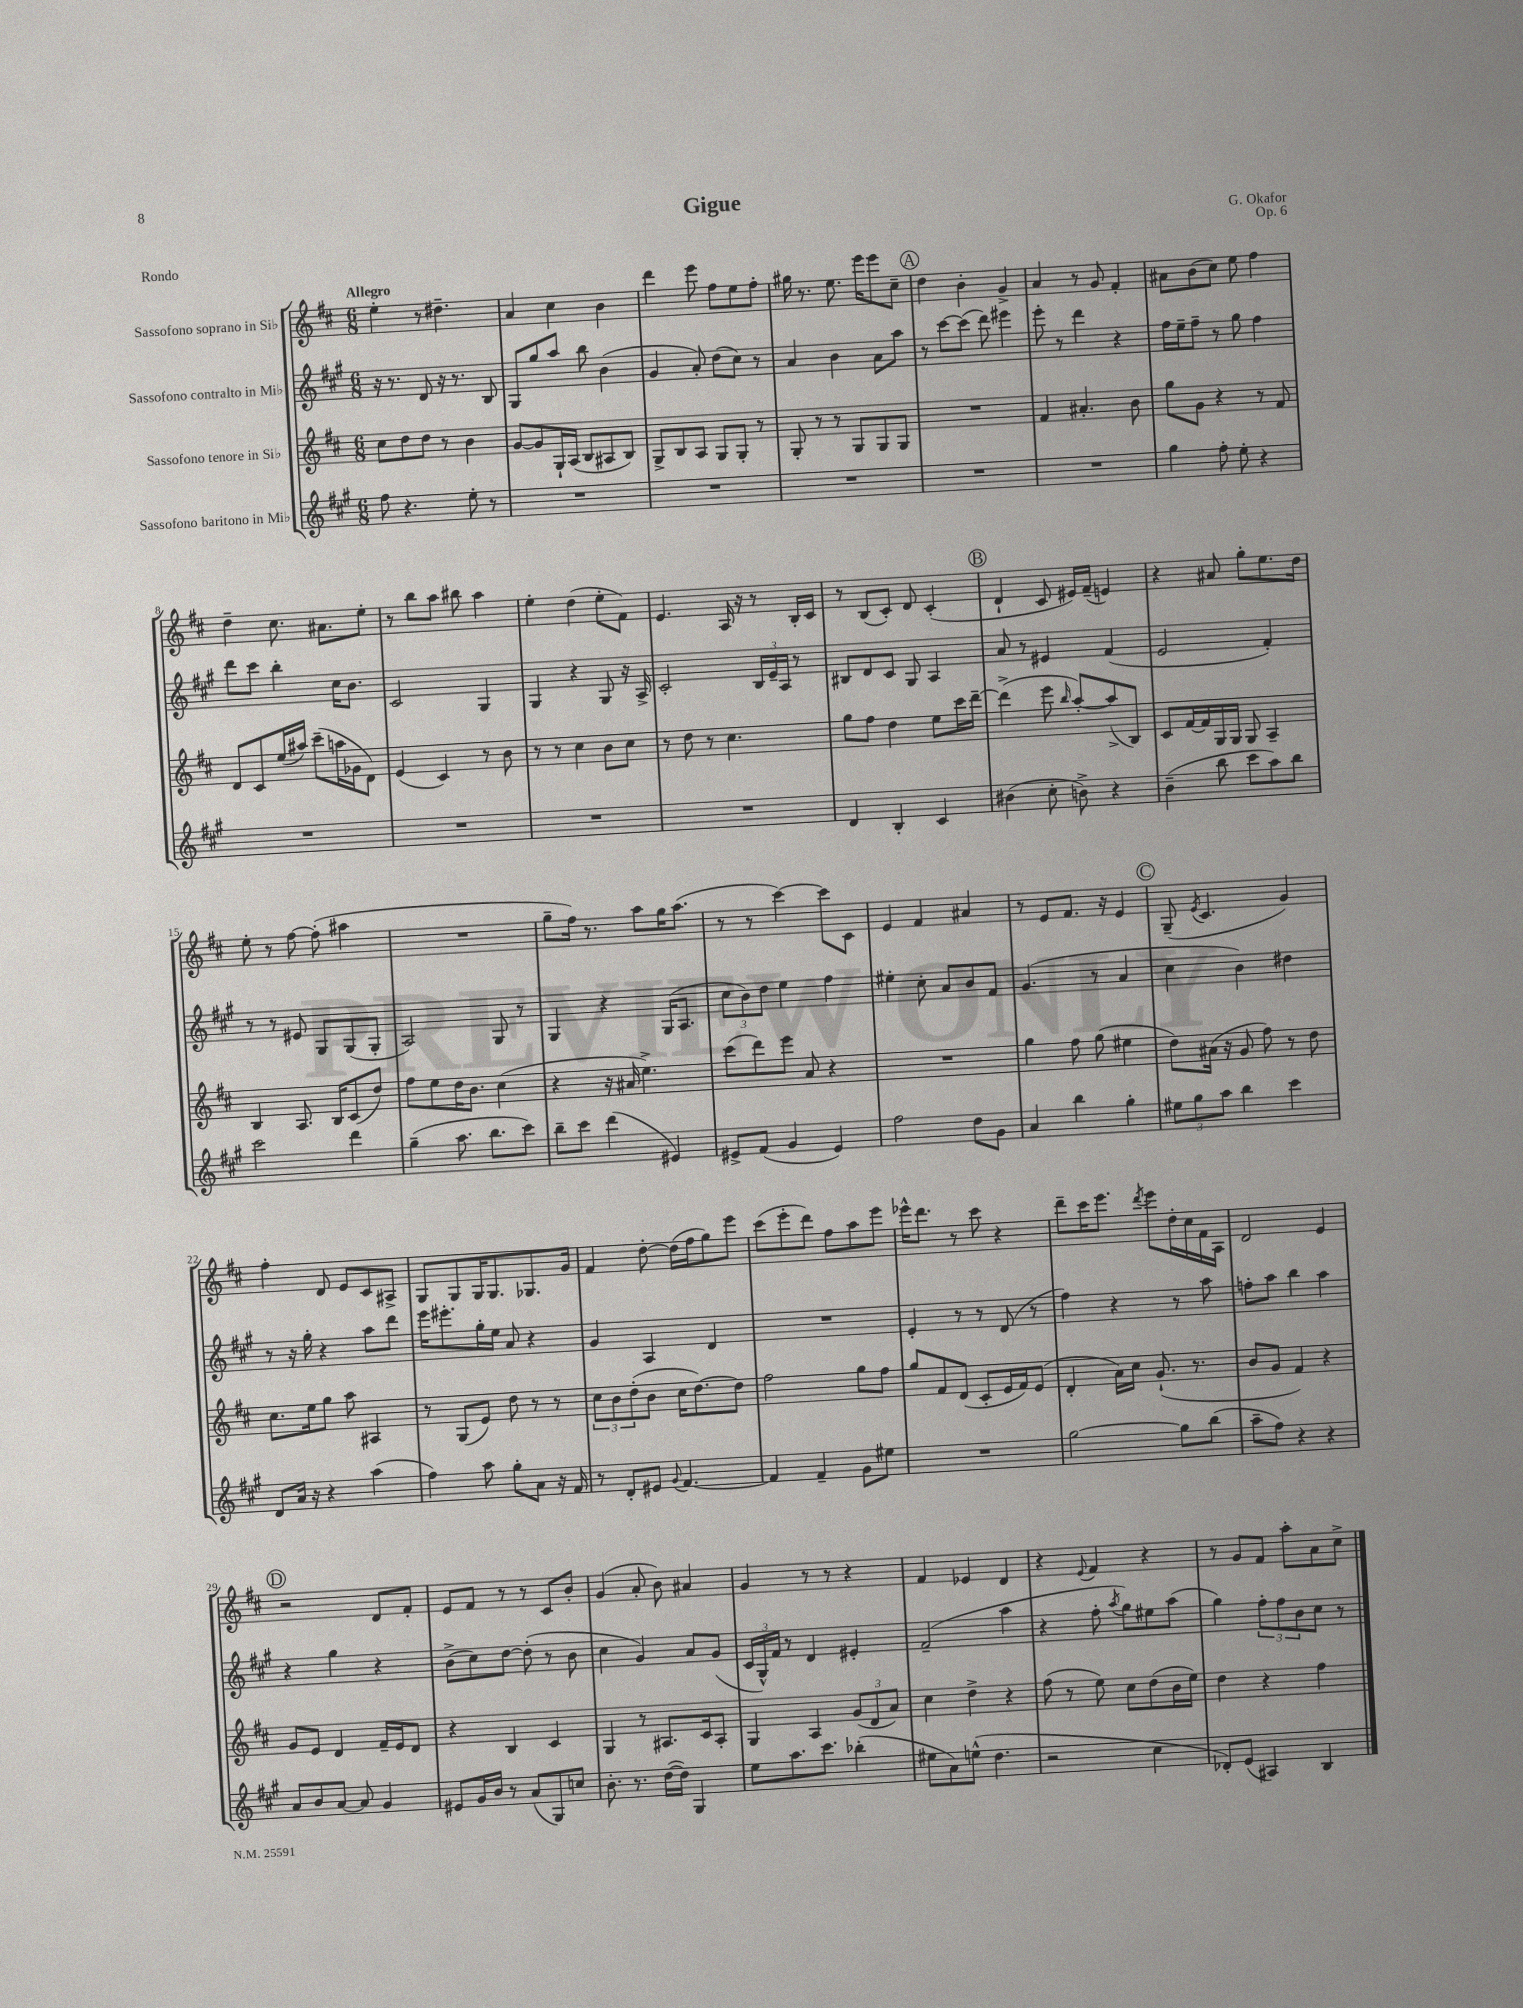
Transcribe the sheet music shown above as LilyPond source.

\header { title = "Gigue" composer = "G. Okafor" opus = "Op. 6" piece = "Rondo" }
<<
\new StaffGroup <<
\new Staff = "s0" \with { instrumentName = "Sassofono soprano in Sib" } {
    \clef treble \key d \major \numericTimeSignature \time 6/8 \tempo "Allegro"
    e''4-. r8 dis''4.-- |
    a'4 cis''4 b'4 |
    d'''4 e'''8 fis''8 e''8 fis''8-. |
    gis''16 r8. e''8. e'''16 e'''8 cis''8-- |
    \mark \markup { \circle "A" } d''4 b'4-. g'4-> |
    a'4 r8 g'8 fis'4-. |
    ais'8 b'8( cis''8) e''8 fis''4 |
    d''4-- cis''8. ais'8. e''8-. |
    r8 b''8 a''8 bis''8 a''4 |
    e''4-. d''4( e''8-. fis'8) |
    e'4. a16 r16 r8 b16-. cis'16 |
    r8 b8( cis'8-.) d'8 cis'4-.( |
    \mark \markup { \circle "B" } d'4-! cis'8 eis'16) fis'16--( e'4) |
    r4 ais'8 g''8-. e''8. d''16 |
    e''8-. r8 fis''8~ fis''8-.( ais''4 |
    R2. |
    g''8-- fis''16) r8. a''8 g''16 a''8.( |
    r8 r8 cis'''4~) cis'''8 cis'8 |
    e'4 fis'4 ais'4 |
    r8 e'8 fis'8. r16 e'4 |
    \mark \markup { \circle "C" } g8--( \acciaccatura { e'8 } cis'4. g'4) |
    fis''4-. d'8 e'8 cis'8 ais8-> |
    g8 g8 g16 g8. ges8. g'16 |
    fis'4 d''8~-. d''16( fis''16 g''8) e'''8 |
    cis'''8( e'''8-. d'''8) fis''8 a''8 e'''8 |
    ees'''16-^ d'''8. r8 cis'''8 r4 |
    d'''8-- cis'''16 e'''8. \acciaccatura { d'''8 } e'''8 d''16-. cis''16 fis'16 a16 |
    d'2 e'4 |
    \mark \markup { \circle "D" } r2 d'8 fis'8-. |
    e'8 fis'8 r8 r8 cis'8 b'8-. |
    g'4( a'8-. b'8) ais'4 |
    g'4 r8 r8 r4 |
    fis'4 ees'4 d'4 |
    r4 \appoggiatura { e'8 } fis'4 r4 |
    r8 g'8 fis'8 a''8-. a'8 cis''8-> \bar "|." |
}
\new Staff = "s1" \with { instrumentName = "Sassofono contralto in Mib" } {
    \clef treble \key a \major \numericTimeSignature \time 6/8
    r16 r8. d'8 r16 r8. b8 |
    gis8 gis''8 a''8 b''8 b'4( |
    gis'4 a'8-.) d''8( cis''8) r8 |
    a'4 b'4 a'8 a''8 |
    \mark \markup { \circle "A" } r8 cis'''8~ cis'''8( d'''8) eis'''4 |
    e'''8-. r8 d'''4 r4 |
    fis''16 e''16-- fis''8-- r8 gis''8 fis''4 |
    d'''8 cis'''8 b''4-. cis''16 b'8. |
    cis'2 gis4 |
    gis4 r4 gis8 r16 a16-> |
    cis'2-. \tuplet 3/2 { b16 e'16-- a16 } r8 |
    bis8 d'8 cis'8 gis8 a4 |
    \mark \markup { \circle "B" } a'8 r8 eis'4 fis'4( |
    e'2 fis'4-.) |
    r8 r8 eis'8 gis8 gis8( gis8-. |
    a2) gis8 r8 |
    gis4 r4 gis16( a8. |
    \tuplet 3/2 { cis''8 b'8) d''8 } e''4 fis''4 |
    eis''4-. cis''8-. a'8 b'8 fis'8 |
    gis'4.( r8 a'4 |
    \mark \markup { \circle "C" } cis''4 b'4) dis''4 |
    r8 r16 gis''16-. r4 a''8 d'''8 |
    e'''16 eis'''8.-. gis''16-. e''16 a'8 r4 |
    gis'4 a4 d'4 |
    R2. |
    e'4-. r8 r8 d'8( r8 |
    fis''4) r4 r8 a''8 |
    f''8-. a''8 b''4 a''4 |
    \mark \markup { \circle "D" } r4 gis''4 r4 |
    b'8->( cis''8) d''8~ d''8-.( r8 b'8 |
    cis''4 gis'4) a'8 gis'8( |
    \tuplet 3/2 { cis'16 gis16-^) fis'16 } r8 d'4 eis'4-. |
    fis'2--( a''4 |
    r4 fis''8-. \acciaccatura { a''8 } gis''8) eis''8 a''8( |
    gis''4) \tuplet 3/2 { fis''8-. fis''8 b'8 } cis''8 r8 \bar "|." |
}
\new Staff = "s2" \with { instrumentName = "Sassofono tenore in Sib" } {
    \clef treble \key d \major \numericTimeSignature \time 6/8
    cis''8 d''8 d''8 r8 b'4 |
    g'8~ g'8 g16-! a16( b8 ais8 b8) |
    g8-> b8 a8 g8 g8-. r8 |
    g8-. r8 r8 g8 g8 g8 |
    \mark \markup { \circle "A" } R2. |
    fis'4 ais'4.-. b'8 |
    g''8 g'8 r4 r8 fis'8 |
    d'8 cis'8 e''16( ais''16) cis'''8--( a''16 ges'16 d'8) |
    e'4( cis'4) r8 b'8 |
    r8 r8 cis''4 b'8 cis''8 |
    r8 d''8 r8 cis''4. |
    g''8 fis''8 d''4 e''8 cis'''16 d'''16~-- |
    \mark \markup { \circle "B" } d'''4->( e'''8 \grace { b''16 } a''8~-.) a''8->( b8) |
    cis'8 fis'16~ fis'16 g16 g16 g8 a4-- |
    b4 a8. b16 cis'8( d''8) |
    fis''8 e''8 d''16 b'8. cis''4( |
    r4 r16 ais'16 e''4.->) |
    cis'''8( d'''8) e'''8 a'8 r4 |
    R2. |
    g''4 fis''8 g''8( eis''4 |
    \mark \markup { \circle "C" } d''8) ais'16( r16 g'8 fis''8) r8 d''8 |
    cis''8. e''16 g''8 a''8 ais4 |
    r8 g8( e'8) d''8 r8 r8 |
    \tuplet 3/2 { cis''8 b'8 d''8-.( } b'8 cis''16 d''8.~) d''8 |
    fis''2 g''8 fis''8 |
    g''8 fis'8 d'8( cis'8-. e'16 fis'16) e'8( |
    d'4-. a'16) cis''16 g'8.-!( r8. |
    b'8 g'8 fis'4) r4 |
    \mark \markup { \circle "D" } g'8 e'8 d'4 fis'16-- e'16 d'8 |
    r4 b4 cis'4 |
    g4 r8 ais8. cis'16 ais8-. |
    g4 a4 \tuplet 3/2 { g'8( d'8 a'8) } |
    cis''4 d''4-> r4 |
    fis''8( r8 e''8) cis''8 d''8( b'16 e''16) |
    d''4 r4 fis''4 \bar "|." |
}
\new Staff = "s3" \with { instrumentName = "Sassofono baritono in Mib" } {
    \clef treble \key a \major \numericTimeSignature \time 6/8
    fis''8 r4. e''8-. r8 |
    R2. |
    R2. |
    R2. |
    \mark \markup { \circle "A" } R2. |
    R2. |
    gis''4 fis''8-. e''8-. r4 |
    R2. |
    R2. |
    R2. |
    R2. |
    d'4 b4-. cis'4 |
    \mark \markup { \circle "B" } bis'4( cis''8-. b'8->) r4 |
    b'4--( b''8 cis'''8 a''8) b''8 |
    cis'''2 d'''4 |
    gis''4--( a''8. b''8. cis'''8) |
    b''8-- cis'''8 d'''4( eis'4) |
    eis'8-> fis'8( gis'4 eis'4) |
    fis''2 d''8 gis'8 |
    a'4 b''4 gis''4-. |
    \mark \markup { \circle "C" } \tuplet 3/2 { eis''8 gis''8 a''8 } b''4 cis'''4 |
    d'8 a'16 r16 r4 a''4( |
    fis''4) a''8 gis''8-. a'8 r16 fis'16 |
    r8 d'8-. eis'8 \appoggiatura { gis'8 } fis'4.~ |
    fis'4 fis'4-- gis'8 eis''8 |
    R2. |
    gis''2~ gis''8 b''8( |
    a''8-- fis''8) r4 r4 |
    \mark \markup { \circle "D" } a'8 b'8 a'8~ a'8 gis'4 |
    eis'8 gis'16 b'16 r8 a'8( gis8) c''8 |
    b'8.-. r8. d''16~( d''16) gis4 |
    e''8 a''8. cis'''8. bes''4-.( |
    eis''8 a'8) e''8-^( d''4. |
    r2 cis''4 |
    des'8-.) e'8( ais4) b4 \bar "|." |
}
>>
>>
